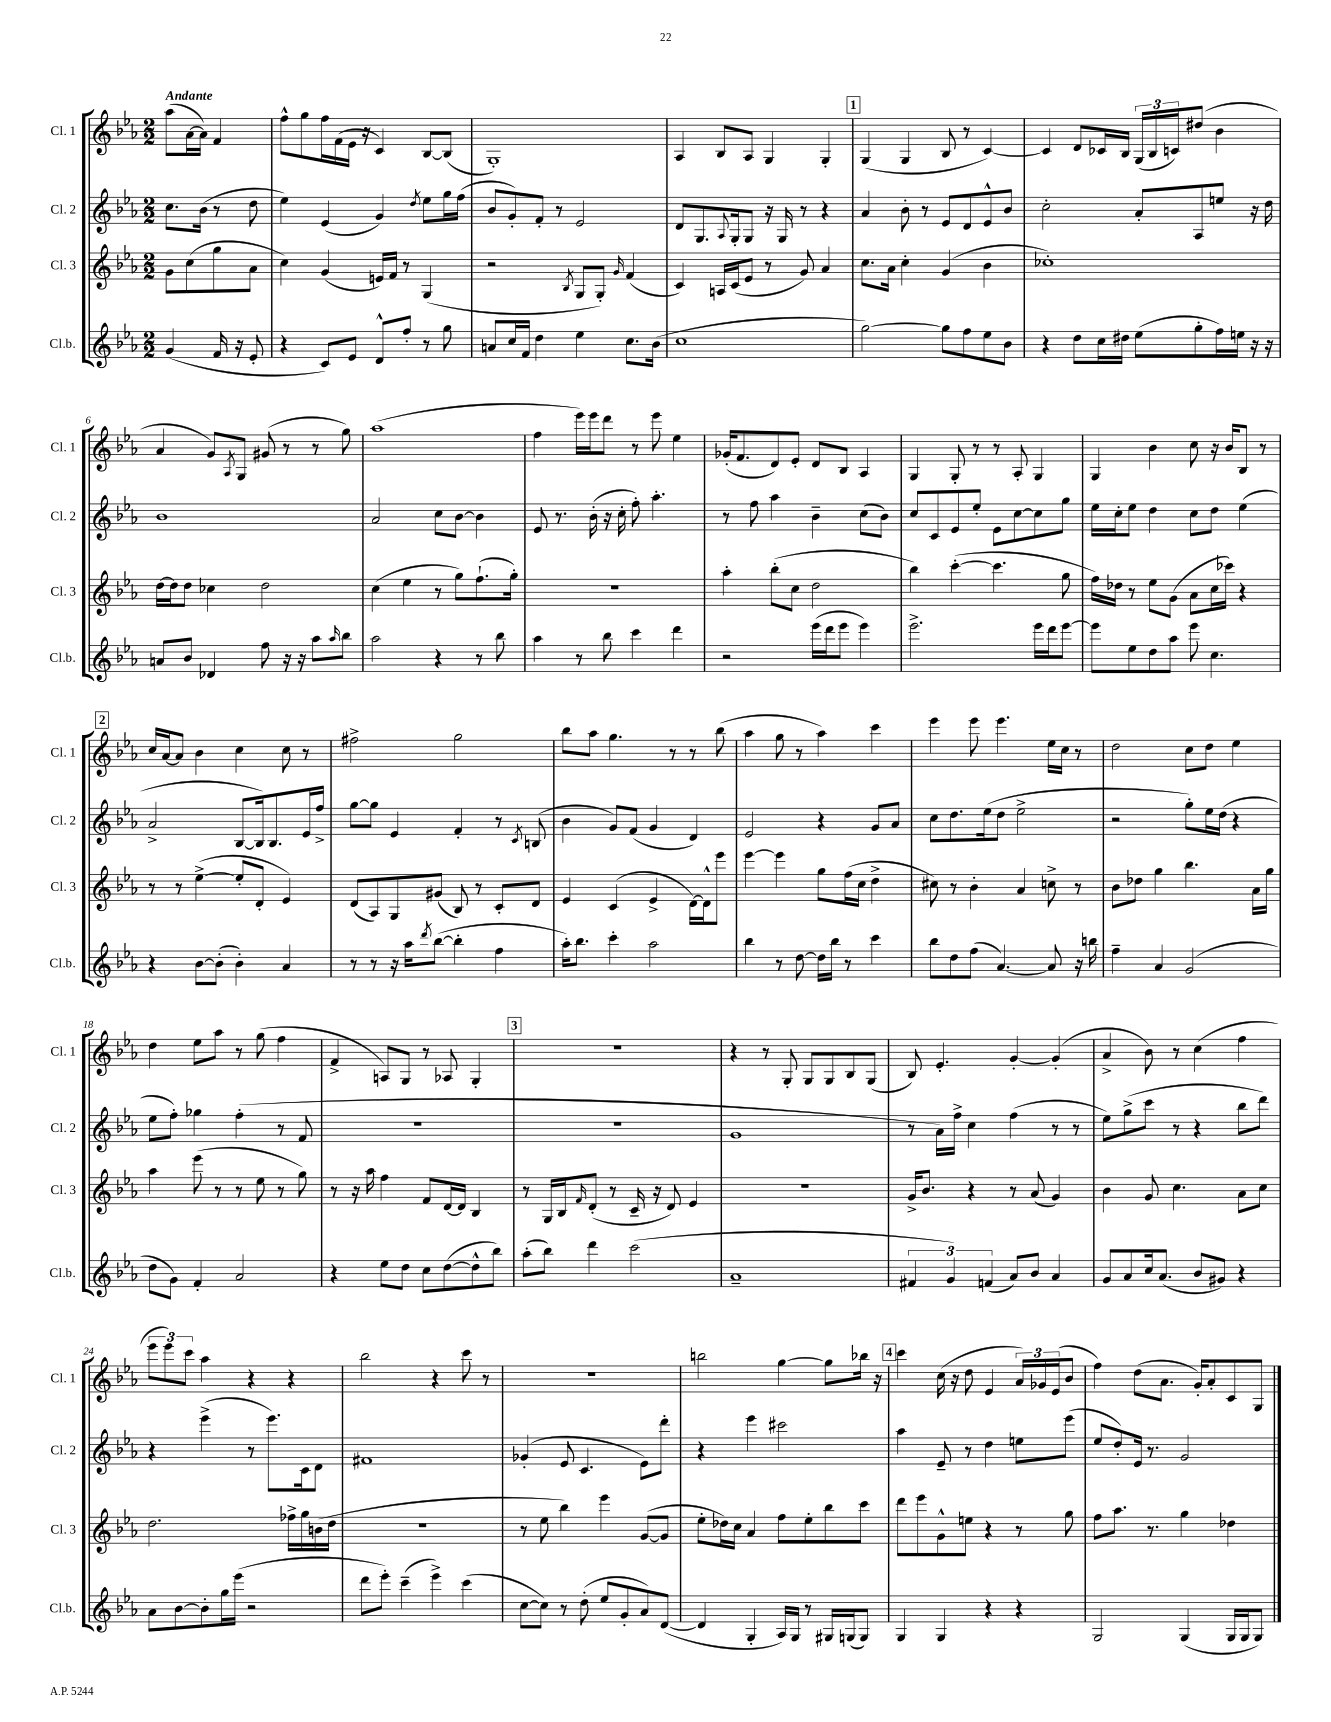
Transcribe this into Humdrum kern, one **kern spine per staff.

**kern	**kern	**kern	**kern
*staff4	*staff3	*staff2	*staff1
*clefG2	*clefG2	*clefG2	*clefG2
*k[b-e-a-]	*k[b-e-a-]	*k[b-e-a-]	*k[b-e-a-]
*M2/2	*M2/2	*M2/2	*M2/2
(4g	8g	8.cc	(8aa-
.	(8cc	.	[16a-
.	.	(16b-	16a-])
16f	8gg	8r	4f
16r	.	.	.
8e-'	8a-	8dd	.
=	=	=	=
4r	4cc)	4ee-)	8ff^^
.	.	.	8gg
8c)	(4g	(4e-	16ff
.	.	.	(16f
8e-	.	.	16e-
.	.	.	16r
8d^^	16e)	4g)	4c)
.	16f	.	.
8ff'	8r	.	.
.	.	8qdd	.
8r	(4G	8ee-	[8B-
8gg	.	16gg	(8B-]
.	.	(16ff	.
=	=	=	=
8a	2r	8b-	1G')
16cc	.	8g')	.
16f	.	.	.
4dd	.	8f'	.
.	.	8r	.
.	8qB-	.	.
4ee-	8G	2e-	.
.	8G')	.	.
.	16qqg	.	.
8.cc	(4f	.	.
(16b-	.	.	.
=	=	=	=
1cc	4c)	8d	4A-
.	.	8.G	.
.	16A	.	8B-
.	.	8qqA-	.
.	(16c	16G'	.
.	8e-	8G	8A-
.	8r	16r	4G
.	.	16G	.
.	8g)	8r	.
.	4a-	4r	4G'
=	=	=	=
[2gg)	8.cc	4a-	(4G
.	16a-	.	.
.	4cc'	8b-'	4G
.	.	8r	.
8gg]	(4g	8e-	8B-
8ff	.	8d	8r
8ee-	4b-	8e-^^	[4c)
8b-	.	8b-	.
=	=	=	=
4r	1cc-')	2cc'	4c]
8dd	.	.	8d
16cc	.	.	16c-
16dd#	.	.	16B-
(8ee-	.	8a-'	(24G
.	.	.	24B-
.	.	.	24c)
8gg'	.	8A-	(8dd#
16ff)	.	8ee	4b-
16ee	.	.	.
16r	.	16r	.
16r	.	16dd	.
=	=	=	=
8a	[16dd	1b-	4a-
.	16dd]	.	.
8b-	8dd	.	.
4d-	4cc-	.	8g)
.	.	.	8qA-
.	.	.	8G
8ff	2dd	.	(8g#
16r	.	.	8r
16r	.	.	.
8aa-	.	.	8r
16qqaa-	.	.	.
8bb-	.	.	8gg)
=	=	=	=
2aa-	(4cc	2a-	(1aa-
.	4ee-	.	.
4r	8r	8cc	.
.	8gg)	[8b-	.
8r	(8.ff`	4b-]	.
8bb-	.	.	.
.	16gg')	.	.
=	=	=	=
4aa-	1r	8e-	4ff
.	.	8.r	.
8r	.	.	16eee-)
.	.	(16b-'	16eee-
8bb-	.	16r	8ddd
.	.	16cc'	.
4ccc	.	8ff')	8r
.	.	4.aa-'	8eee-
4ddd	.	.	4ee-
=	=	=	=
2r	4aa-'	8r	(16g-'
.	.	.	8.f
.	.	8ff	.
.	(8bb-'	4aa-	8d)
.	8cc	.	8e-'
(16eee-	2dd	4b-~	8d
16ddd	.	.	.
8eee-	.	.	8B-
4eee-)	.	(8cc	4A-
.	.	8b-)	.
=	=	=	=
2.eee-^	4bb-)	8cc	4G
.	.	8c	.
.	([4ccc'	8e-	8G'
.	.	8ee-'	8r
.	4.ccc]	8e-	8r
.	.	[8cc	8A-'
16eee-	.	8cc]	4G
16ddd	.	.	.
[8eee-	8gg	8gg	.
=	=	=	=
8eee-]	16ff)	16ee-	4G
.	16dd-	16cc'	.
8ee-	8r	8ee-	.
8dd	8ee-	4dd	4b-
8aa-	(8g	.	.
8eee-	8a-	8cc	8cc
4.cc	16cc	8dd	16r
.	16ccc-)	.	16b-
.	4r	(4ee-	8B-
.	.	.	8r
=	=	=	=
4r	8r	2a-^	16cc
.	.	.	[16a-
.	8r	.	8a-]
[8b-	([4ee-^	.	4b-
(8b-']	.	.	.
4b-')	8ee-']	[8B-	4cc
.	8d'	16B-])	.
.	.	8.B-	.
4a-	4e-)	.	8cc
.	.	16e-	8r
.	.	16ff^	.
=	=	=	=
8r	(8d	[8gg	2ff#^
8r	8A-)	8gg]	.
16r	8G	4e-	.
16aa-	.	.	.
8qddd	.	.	.
([8bb-	(8g#	.	.
4bb-']	8B-)	4f'	2gg
.	8r	.	.
4ff	8c'	8r	.
.	.	8qc	.
.	8d	(8B	.
=	=	=	=
16aa-')	4e-	4b-	8bb-
8.bb-	.	.	.
.	.	.	8aa-
4ccc'	(4c	8g)	4.gg
.	.	(8f	.
2aa-	4e-^	4g	.
.	.	.	8r
.	[16d)	4d)	8r
.	16d^^]	.	.
.	8eee-	.	(8bb-
=	=	=	=
4bb-	[4eee-	2e-	4aa-
8r	4eee-]	.	8gg
[8dd	.	.	8r
16dd]	8gg	4r	4aa-)
16bb-	.	.	.
8r	(16ff	.	.
.	16cc	.	.
4ccc	4dd^	8g	4ccc
.	.	8a-	.
=	=	=	=
8bb-	8cc#)	8cc	4eee-
8dd	8r	8.dd	.
(8ff	4b-'	.	8eee-
.	.	(16ee-	.
[4.a-)	.	8dd	4.eee-
.	4a-	2ee-^	.
8a-]	8cc^	.	16ee-
.	.	.	16cc
16r	8r	.	8r
16bb	.	.	.
=	=	=	=
4ff~	8b-	2r	2dd
.	8dd-	.	.
4a-	4gg	.	.
(2g	4.bb-	8gg')	8cc
.	.	16ee-	8dd
.	.	(16dd	.
.	.	4r	4ee-
.	16a-	.	.
.	16gg	.	.
=	=	=	=
8dd	4aa-	8ee-	4dd
8g)	.	8ff')	.
4f'	(8eee-	4gg-	8ee-
.	8r	.	8aa-
2a-	8r	(4ff'	8r
.	8ee-	.	(8gg
.	8r	8r	4ff
.	8gg)	8f	.
=	=	=	=
4r	8r	1r	4f^
.	16r	.	.
.	16aa-	.	.
8ee-	4ff	.	8A)
8dd	.	.	8G
8cc	8f	.	8r
([8dd	[16d	.	8A-
.	16d]	.	.
8dd^^]	4B-	.	4G'
8bb-)	.	.	.
=	=	=	=
(8aa-'	8r	1r	1r
8bb-)	16G	.	.
.	16B-	.	.
.	16qqf	.	.
4ddd	(8d'	.	.
.	8r	.	.
(2ccc	16c~	.	.
.	16r	.	.
.	8d)	.	.
.	4e-	.	.
=	=	=	=
1a-~	1r	1g	4r
.	.	.	8r
.	.	.	8G'
.	.	.	8G
.	.	.	8G
.	.	.	8B-
.	.	.	(8G
=	=	=	=
6f#	16g^	8r	8B-)
.	8.b-	.	.
.	.	16a-)	4.e-'
6g)	.	.	.
.	.	16ff^	.
.	4r	4cc	.
(6f	.	.	.
8a-)	8r	(4ff	[4g'
8b-	(8a-	.	.
4a-	4g)	8r	(4g']
.	.	8r	.
=	=	=	=
8g	4b-	8ee-)	4a-^
8a-	.	(8gg^	.
16cc	8g	8ccc	8b-)
(8.a-	.	.	.
.	4.cc	8r	8r
8b-	.	4r	(4cc
8g#)	.	.	.
4r	8a-	8bb-	4ff
.	8cc	8ddd)	.
=	=	=	=
8a-	2.dd	4r	12eee-
.	.	.	12eee-)
[8b-	.	.	.
.	.	.	12ccc
8b-']	.	(4eee-^	4aa-
16gg	.	.	.
(16eee-	.	.	.
2r	.	8r	4r
.	.	8.eee-)	.
.	16ff-^	.	4r
.	16gg	16c	.
.	(16b	8d	.
.	16dd	.	.
=	=	=	=
8ddd	1r	1f#	2bb-
8eee-')	.	.	.
(4ccc~	.	.	.
4eee-^)	.	.	4r
(4ccc	.	.	8ccc
.	.	.	8r
=	=	=	=
[8cc	8r	(4g-'	1r
8cc])	8ee-	.	.
8r	4bb-)	8e-	.
(8dd'	.	4.c	.
8ee-	4eee-	.	.
8g'	.	.	.
8a-)	([8g	8e-)	.
([8d	8g]	8ddd'	.
=	=	=	=
4d]	8ee-'	4r	2bb
.	16dd-)	.	.
.	16cc	.	.
4G'	4a-	4eee-	.
16A-)	8ff	2ccc#	[4gg
16G	.	.	.
8r	8ee-'	.	.
16G#	8bb-	.	8gg]
(16G	.	.	.
8G)	8ccc	.	16bb-
.	.	.	16r
=	=	=	=
4G	8ddd	4aa-	4ccc
.	8eee-	.	.
4G	8g^^	8e-~	(16cc
.	.	.	16r
.	8ee	8r	8dd
4r	4r	4dd	4e-
4r	8r	8ee	24a-)
.	.	.	24g-
.	.	.	(24e-
.	8gg	(8eee-	8b-
=	=	=	=
2G	8ff	8ee-	4ff)
.	8.aa-	8dd')	.
.	.	16e-	(8dd
.	8.r	8.r	.
.	.	.	8.a-
(4G	4gg	2g	.
.	.	.	16g')
.	.	.	8a-'
16G	4dd-	.	8c
16G	.	.	.
8G)	.	.	8G
==	==	==	==
*-	*-	*-	*-
